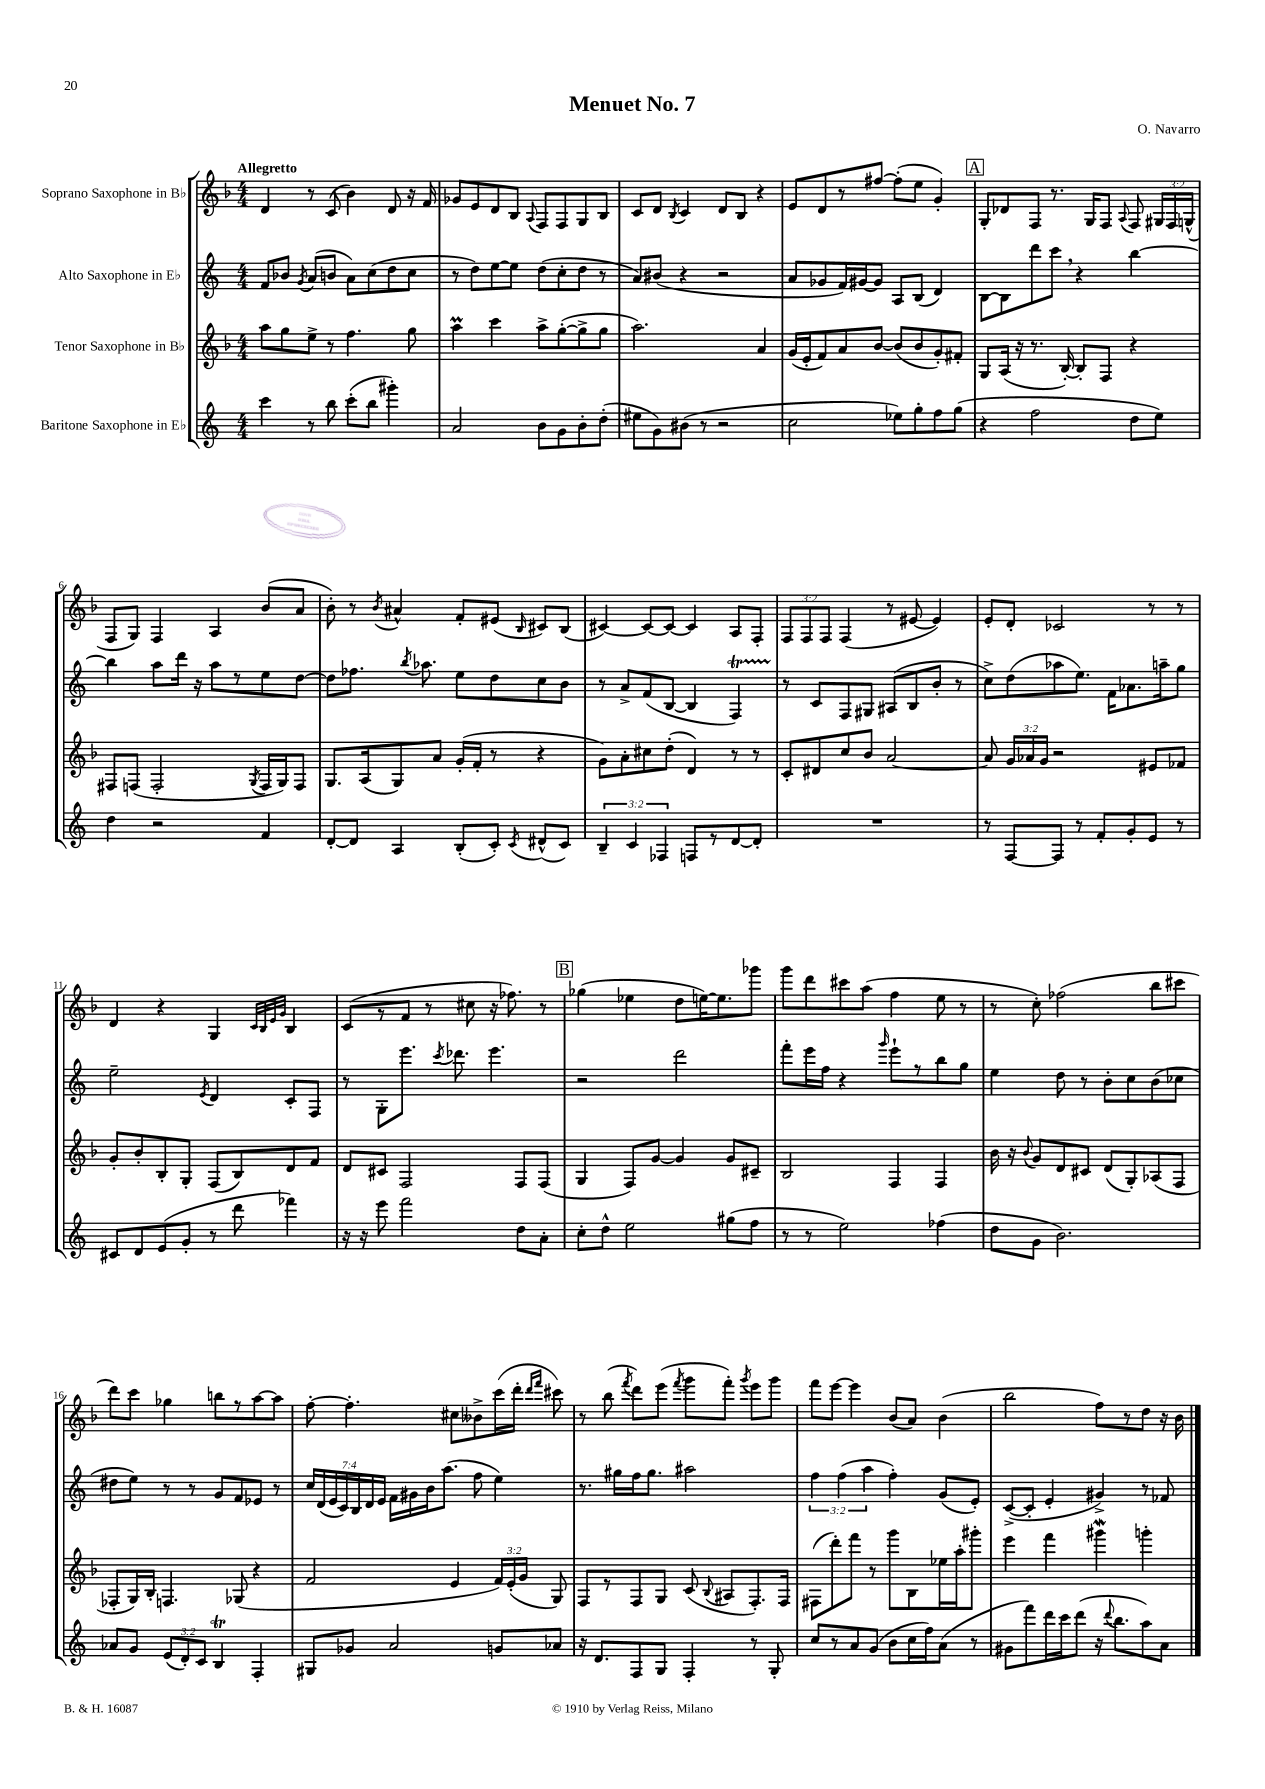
\header { title = "Menuet No. 7" composer = "O. Navarro" }
<<
\new StaffGroup <<
\new Staff = "s0" \with { instrumentName = "Soprano Saxophone in Bb" } {
    \clef treble \key f \major \numericTimeSignature \time 4/4 \override Staff.TupletNumber.text = #tuplet-number::calc-fraction-text \tempo "Allegretto"
    \autoBeamOff d'4 r8 c'8( bes'4) d'8 r16 f'16 |
    ges'8[ e'8 d'8 bes8] \appoggiatura { a8 } f8[ f8 g8 bes8] |
    c'8[ d'8] \acciaccatura { bes8 } c'4 d'8[ bes8] r4 |
    e'8[ d'8 r8 fis''8]~ fis''8[-.( e''8] g'4-.) |
    \mark \markup { \box "A" } g8[-. des'8 f8] r8. g16[ f8] \appoggiatura { a8 } f8 \tuplet 3/2 { gis16[ f16 g16]-^( } |
    f8[ g8]) f4 a4 bes'8[( a'8] |
    bes'8-.) r8 \acciaccatura { bes'8 } ais'4-^ f'8[-. eis'8]( \grace { bes16 } cis'8[) bes8]( |
    cis'4~) cis'8[~ cis'8]~ cis'4 a8[ f8]-. |
    \tuplet 3/2 { f8[ f8 f8] } f4( r8 eis'8~ eis'4) |
    e'8[-. d'8]-. ces'2 r8 r8 |
    d'4 r4 g4 \grace { c'32[ bes32 e'32 g'32] } bes4 |
    c'8[( r8 f'8] r8 cis''8 r16 fes''8.) r8 |
    \mark \markup { \box "B" } ges''4( ees''4 d''8[ e''16~) e''8. ges'''8] |
    g'''8[ d'''8 cis'''8 a''8]( f''4 e''8 r8 |
    r8 c''8-.) fes''2( bes''8[ cis'''8] |
    d'''8[) c'''8] ges''4 b''8[ r8 a''8~ a''8] |
    f''8~-. f''4.-. cis''8[ beses'8-> c'''16( d'''16]-. \grace { d'''16[ f'''16] } cis'''8) |
    r8 bes''8( \acciaccatura { f'''8 } d'''8[) e'''8]( \acciaccatura { f'''8 } g'''8[ f'''8]-.) \acciaccatura { g'''8 } e'''8[ g'''8] |
    f'''8[ e'''8]~ e'''4 bes'8[( a'8]) bes'4( |
    bes''2 f''8[) r8 d''8] r16 bes'16 \bar "|." |
}
\new Staff = "s1" \with { instrumentName = "Alto Saxophone in Eb" } {
    \clef treble \key c \major \numericTimeSignature \time 4/4 \override Staff.TupletNumber.text = #tuplet-number::calc-fraction-text
    \autoBeamOff f'8[ bes'8] \acciaccatura { g'8 } a'8[( b'8] a'8[) c''8( d''8 c''8] |
    r8 d''8[) e''8~ e''8] d''8[( c''8-. d''8] r8 |
    a'8[) bis'8]( r4 r2 |
    a'8[ ges'8 f'16) gis'16~ gis'8] a8[ b8]( d'4) |
    \mark \markup { \box "A" } b8[~ b8 d'''8 c'''8] \breathe r4 b''4~ |
    b''4 a''8[ d'''16] r16 a''8[ r8 e''8 d''8]~ |
    d''8[ fes''8.] \acciaccatura { b''8 } aes''8. e''8[ d''8 c''8 b'8] |
    r8 a'8[-> f'8( b8]~ b4 f4\startTrillSpan) |
    r8\stopTrillSpan c'8[ f8 gis8] ais8[( b8 b'8]-. r8 |
    c''8[->) d''8( aes''8 e''8.]) f'16[ aes'8. a''16-- g''8] |
    e''2-- \acciaccatura { e'8 } d'4 c'8[-. f8] |
    r8 g8[-. e'''8.] \acciaccatura { c'''8 } des'''8. e'''4. |
    \mark \markup { \box "B" } r2 d'''2 |
    f'''8[-. e'''16 f''16] r4 \grace { g'''16 } e'''8[-! r8 b''8 g''8] |
    e''4 d''8 r8 b'8[-. c''8 b'8( ces''8] |
    dis''8[ e''8]) r8 r8 g'8[ f'8 ees'8] r8 |
    \tuplet 7/4 { c''16[ d'16( e'16 c'16) b16 d'16 e'16] } f'16[ gis'16 b'16 a''8.]( f''8 e''4) |
    r8. gis''16[ f''16 gis''8.] ais''2 |
    \tuplet 3/2 { f''4 f''4( a''4 } f''4-.) g'8[( e'8]-.) |
    c'8[~->( c'8]-. e'4-. gis'4->) r8 fes'8 \bar "|." |
}
\new Staff = "s2" \with { instrumentName = "Tenor Saxophone in Bb" } {
    \clef treble \key f \major \numericTimeSignature \time 4/4 \override Staff.TupletNumber.text = #tuplet-number::calc-fraction-text
    \autoBeamOff a''8[ g''8 e''8]-> r8 f''4. g''8 |
    a''4\prall c'''4 a''8[-> g''8~-.( g''8-> g''8] |
    a''2.) a'4 |
    g'16[( e'16-. f'8) a'8 bes'8]~ bes'8[( bes'8 g'8-.) fis'8]-. |
    \mark \markup { \box "A" } g8[ a16]( r16 r8. bes16~-.) bes8[-. f8] r4 |
    fis8[ f8]( f2-. \acciaccatura { g8 } f16[ g16) f8] |
    g8.[ a16( g8) a'8] g'16[-.( f'16]-. r8 r4 |
    g'8[) a'8-. cis''8 d''8]-.( d'4) r8 r8 |
    c'8[-. dis'8 c''8 bes'8] a'2~ |
    a'8 \tuplet 3/2 { g'16[ aes'16 g'16] } r2 eis'8[ fes'8] |
    g'8[-. bes'8-. bes8-. g8]-. f8[( bes8) d'8 f'8] |
    d'8[ cis'8] f2 f8[ f8]( |
    \mark \markup { \box "B" } g4 f8[) g'8]~ g'4 g'8[ cis'8]-- |
    bes2 f4 f4 |
    bes'16 r16 \appoggiatura { bes'8 } g'8[ d'8 cis'8] d'8[( g8-.) aes8( f8] |
    fes8[-. g16) bes16]-. f4. ges8( r4 |
    f'2 e'4 \tuplet 3/2 { f'16[) e'16-.( g'16] } g8) |
    f8[ r8 f8 g8] c'8( \appoggiatura { bes8 } ais8[ f8.-.) f16] |
    fis8[( d'''8-.) f'''8] r8 g'''8[ bes8 ees''16 a''16-. gis'''8]-. |
    e'''4 f'''4 gis'''4\mordent g'''4-. \bar "|." |
}
\new Staff = "s3" \with { instrumentName = "Baritone Saxophone in Eb" } {
    \clef treble \key c \major \numericTimeSignature \time 4/4 \override Staff.TupletNumber.text = #tuplet-number::calc-fraction-text
    \autoBeamOff c'''4 r8 b''8 c'''8[-.( b''8] gis'''4-.) |
    a'2 b'8[ g'8 b'8-. d''8]-.( |
    eis''8[ g'8) bis'8]( r8 r2 |
    c''2 ees''8[) g''8-. f''8 g''8]( |
    \mark \markup { \box "A" } r4 f''2 d''8[ e''8]) |
    d''4 r2 f'4 |
    d'8[~-. d'8] a4 b8[-.( c'8]-.) \acciaccatura { c'8 } dis'8[-^( c'8]) |
    \tuplet 3/2 { b4-- c'4 fes4 } f8[ r8 d'8~ d'8]-. |
    R1 |
    r8 f8[~ f8] r8 f'8[-. g'8-. e'8] r8 |
    cis'8[ d'8 e'8( g'8]-. r8 d'''8 fes'''4) |
    r16 r16 e'''8 f'''2 d''8[ a'8]-. |
    \mark \markup { \box "B" } c''8[-. d''8]-^ e''2 gis''8[( f''8] |
    r8 r8 e''2) fes''4( |
    d''8[ g'8] b'2.) |
    aes'8[ g'8] \tuplet 3/2 { e'8[( d'8-.) c'8] } b4\trill f4-. |
    gis8[ ges'8] a'2 g'8[ aes'8] |
    r16 d'8.[ f8 g8] f4-. r8 g8-. |
    c''8[ r8 a'8 g'8]( b'8[ c''16 f''16) a'8]( r8 |
    gis'8[ f'''8) d'''16 c'''16 d'''8]( r16 \appoggiatura { d'''8 } b''8.[ a''8) a'8] \bar "|." |
}
>>
>>
